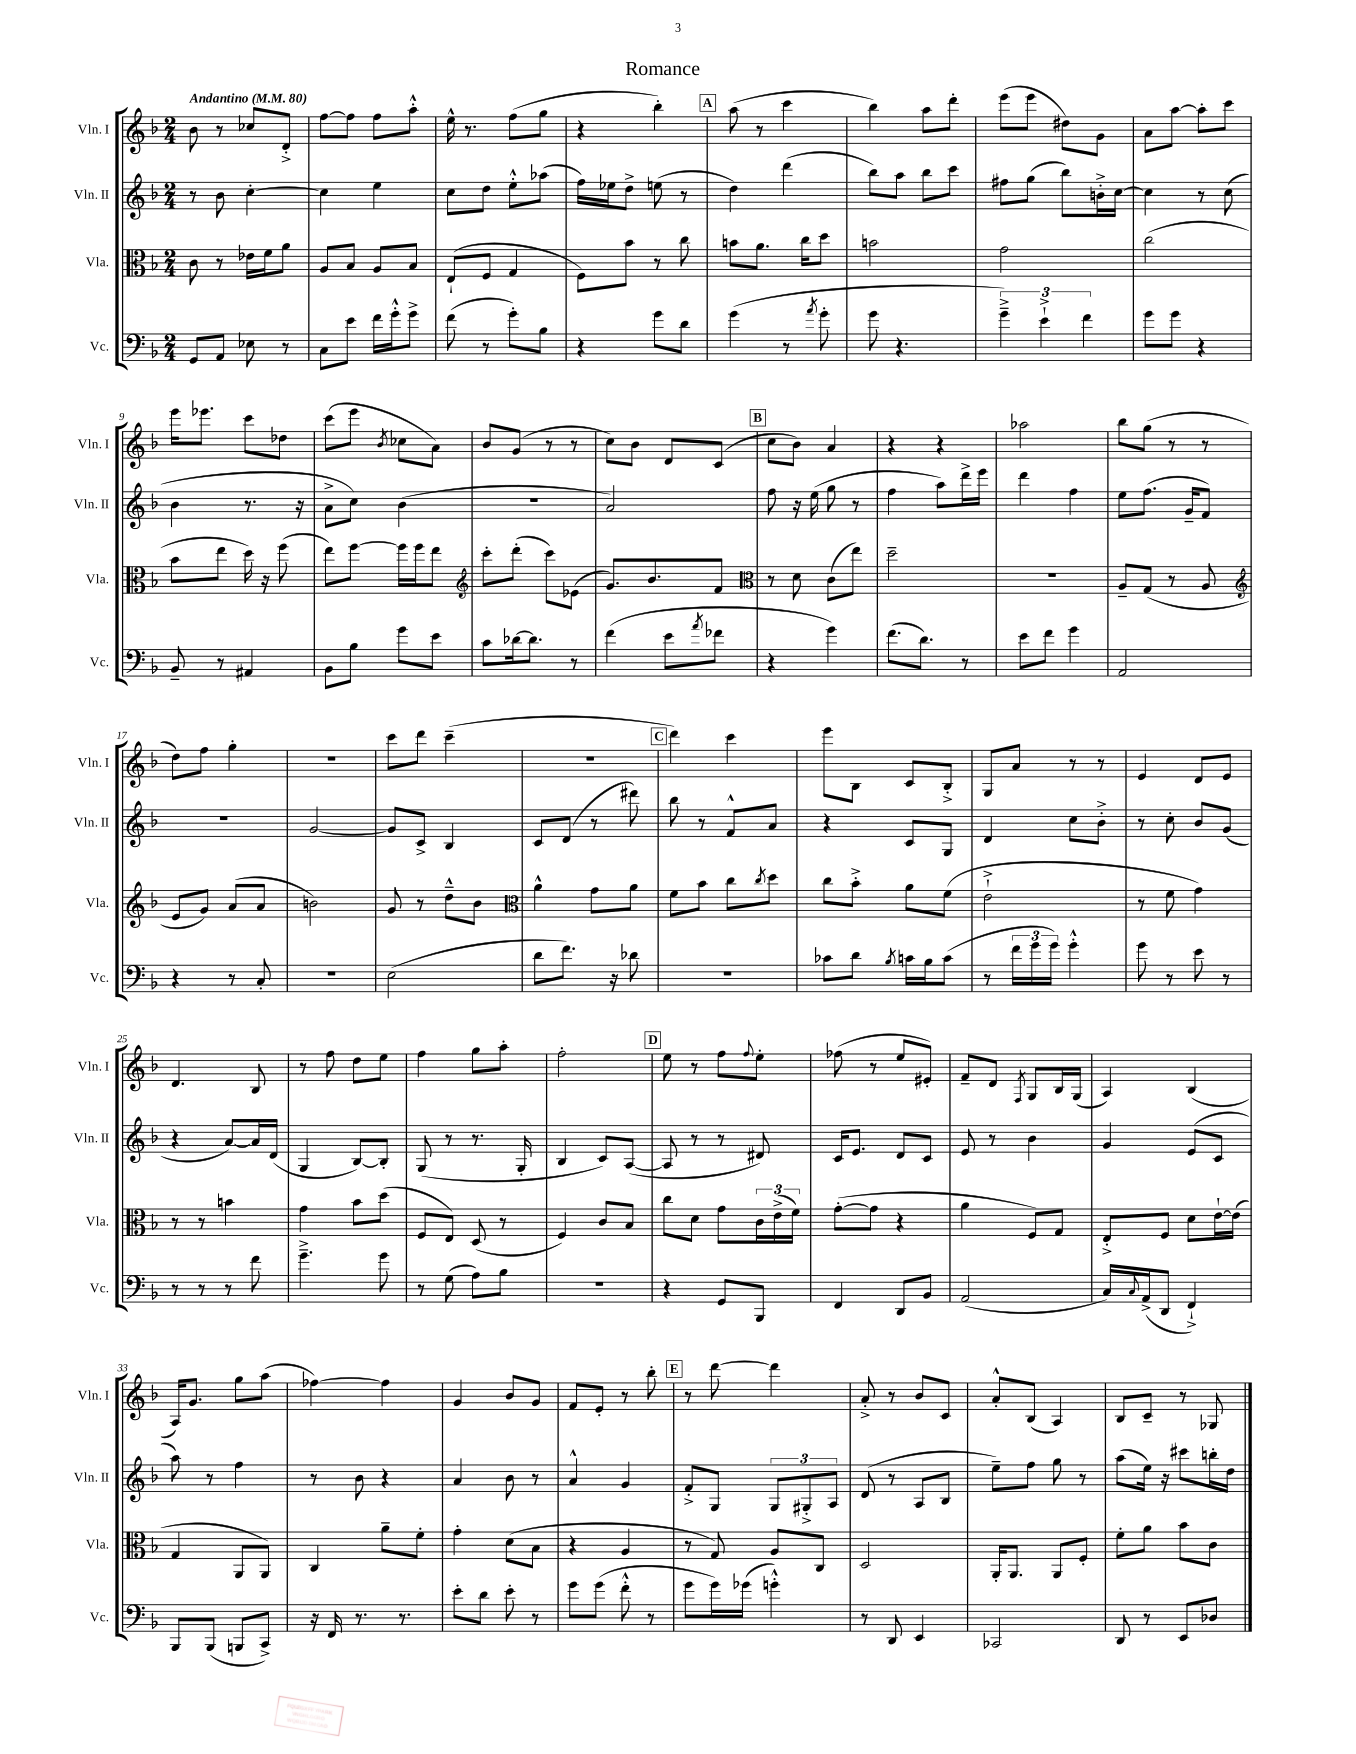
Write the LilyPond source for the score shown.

\header { title = "Romance" }
<<
\new StaffGroup <<
\new Staff = "s0" \with { instrumentName = "Vln. I" shortInstrumentName = "Vln. I" } {
    \clef treble \key f \major \numericTimeSignature \time 2/4 \tempo "Andantino" 4 = 80
    bes'8 r8 ces''8 d'8-.-> |
    f''8~ f''8 f''8 a''8-.-^ |
    e''16-^ r8. f''8( g''8 |
    r4 bes''4-.) |
    \mark \markup { \box "A" } a''8( r8 c'''4 |
    bes''4) a''8 d'''8-. |
    e'''8( e'''8 dis''8) g'8 |
    a'8 a''8~ a''8-. c'''8 |
    e'''16 ees'''8. c'''8 des''8 |
    c'''8( e'''8 \acciaccatura { bes'8 } ces''8 a'8) |
    bes'8 g'8( r8 r8 |
    c''8) bes'8 d'8 c'8( |
    \mark \markup { \box "B" } c''8 bes'8) a'4 |
    r4 r4 |
    aes''2 |
    bes''8 g''8( r8 r8 |
    d''8) f''8 g''4-. |
    R2 |
    c'''8 d'''8 c'''4--( |
    r2 |
    \mark \markup { \box "C" } d'''4) c'''4 |
    e'''8 bes8 c'8 bes8-.-> |
    g8 a'8 r8 r8 |
    e'4 d'8 e'8 |
    d'4. bes8 |
    r8 f''8 d''8 e''8 |
    f''4 g''8 a''8-. |
    f''2-. |
    \mark \markup { \box "D" } e''8 r8 f''8 \appoggiatura { f''8 } e''8-. |
    fes''8( r8 e''8 eis'8-.) |
    f'8-- d'8 \acciaccatura { f8 } g8 bes16 g16( |
    a4) bes4( |
    a16) g'8. g''8 a''8( |
    fes''4~) fes''4 |
    g'4 bes'8 g'8 |
    f'8 e'8-. r8 bes''8-. |
    \mark \markup { \box "E" } r8 d'''8~ d'''4 |
    a'8-.-> r8 bes'8 c'8 |
    a'8-.-^ bes8( a4) |
    bes8 c'8-- r8 ges8 \bar "|." |
}
\new Staff = "s1" \with { instrumentName = "Vln. II" shortInstrumentName = "Vln. II" } {
    \clef treble \key f \major \numericTimeSignature \time 2/4
    r8 bes'8 c''4~-. |
    c''4 e''4 |
    c''8 d''8 e''8-.-^ aes''8( |
    f''16) ees''16 d''8-> e''8( r8 |
    \mark \markup { \box "A" } d''4) d'''4( |
    bes''8) a''8 bes''8 c'''8 |
    fis''8 g''8( bes''8) b'16-.-> c''16~ |
    c''4 r8 c''8( |
    bes'4 r8. r16 |
    a'8-> c''8) bes'4( |
    R2 |
    a'2) |
    \mark \markup { \box "B" } f''8 r16 e''16( g''8 r8 |
    f''4 a''8) d'''16-> e'''16 |
    d'''4 f''4 |
    e''8 f''8.( g'16-- f'8) |
    R2 |
    g'2~ |
    g'8 c'8-> bes4 |
    c'8 d'8( r8 dis'''8) |
    \mark \markup { \box "C" } bes''8 r8 f'8-^ a'8 |
    r4 c'8 g8 |
    d'4 c''8 bes'8-.-> |
    r8 c''8-. bes'8 g'8( |
    r4 a'8~) a'16 d'16( |
    g4 bes8~) bes8-. |
    g8( r8 r8. g16-. |
    bes4 c'8) a8~( |
    \mark \markup { \box "D" } a8 r8 r8 dis'8) |
    c'16 e'8. d'8 c'8 |
    e'8 r8 bes'4 |
    g'4 e'8( c'8 |
    a''8) r8 f''4 |
    r8 bes'8 r4 |
    a'4 bes'8 r8 |
    a'4-^ g'4 |
    \mark \markup { \box "E" } f'8-.-> g8 \tuplet 3/2 { g8 gis8-.-> a8 } |
    d'8( r8 a8 bes8 |
    e''8--) f''8 g''8 r8 |
    a''8( e''16) r16 cis'''8 b''16-. d''16 \bar "|." |
}
\new Staff = "s2" \with { instrumentName = "Vla." shortInstrumentName = "Vla." } {
    \clef alto \key f \major \numericTimeSignature \time 2/4
    c'8 r8 ees'16 f'16 a'8 |
    a8 bes8 a8 bes8 |
    e8-!( f8 g4 |
    f8) bes'8 r8 c''8 |
    \mark \markup { \box "A" } b'8 a'8. c''16 d''8 |
    b'2 |
    g'2 |
    c''2( |
    bes'8 e''8 d''16) r16 f''8( |
    e''8) f''8~ f''16 f''16 e''8 |
    \clef treble c'''8-. d'''8-.( c'''8) ees'8( |
    g'8.) bes'8. f'8 |
    \mark \markup { \box "B" } \clef alto r8 d'8 c'8( e''8) |
    d''2-- |
    R2 |
    a8-- g8( r8 a8 |
    \clef treble e'8 g'8) a'8( a'8 |
    b'2) |
    g'8 r8 d''8---^ bes'8 |
    \clef alto a'4-^ g'8 a'8 |
    \mark \markup { \box "C" } f'8 bes'8 c''8 \acciaccatura { c''8 } d''8 |
    c''8 bes'8-.-> a'8 f'8( |
    e'2-!-> |
    r8 f'8 g'4) |
    r8 r8 b'4 |
    g'4 bes'8 d''8( |
    f8 e8) d8( r8 |
    f4) c'8 bes8 |
    \mark \markup { \box "D" } c''8 d'8 g'8 \tuplet 3/2 { c'16 e'16->( f'16) } |
    g'8~-.( g'8 r4 |
    a'4 f8) g8 |
    e8-.-> f8 d'8 e'16~-! e'16( |
    g4 a,8 a,8) |
    c4 a'8-- f'8-. |
    g'4-. d'8( bes8 |
    r4 a4 |
    \mark \markup { \box "E" } r8 g8) a8 c8 |
    d2 |
    a,16-. a,8. a,8 f8-. |
    f'8-. a'8 bes'8 c'8 \bar "|." |
}
\new Staff = "s3" \with { instrumentName = "Vc." shortInstrumentName = "Vc." } {
    \clef bass \key f \major \numericTimeSignature \time 2/4
    g,8 a,8 ees8 r8 |
    c8 e'8 f'16 g'16-.-^ g'8-> |
    f'8( r8 g'8-.) bes8 |
    r4 g'8 d'8 |
    \mark \markup { \box "A" } g'4( r8 \acciaccatura { a'8 } g'8-. |
    g'8 r4. |
    \tuplet 3/2 { g'4--->) e'4-!-> f'4 } |
    g'8 g'8 r4 |
    bes,8-- r8 ais,4 |
    bes,8 bes8 g'8 e'8 |
    c'8 des'16~ des'8. r8 |
    f'4( e'8 \acciaccatura { a'8 } fes'8 |
    \mark \markup { \box "B" } r4 g'4) |
    f'8.( d'8.) r8 |
    e'8 f'8 g'4 |
    a,2 |
    r4 r8 c8-. |
    R2 |
    e2( |
    d'8 f'8.) r16 des'8 |
    \mark \markup { \box "C" } R2 |
    ces'8 d'8 \acciaccatura { bes8 } c'16 bes16 c'8( |
    r8 \tuplet 3/2 { f'16 g'16 g'16) } g'4-.-^ |
    g'8 r8 e'8 r8 |
    r8 r8 r8 f'8 |
    g'4.---> g'8 |
    r8 g8( a8) bes8 |
    R2 |
    \mark \markup { \box "D" } r4 g,8 bes,,8 |
    f,4 d,8 bes,8 |
    a,2( |
    c16) \appoggiatura { c8 } a,16->( d,8 f,4-!->) |
    bes,,8 bes,,8( b,,8 c,8->) |
    r16 f,16 r8. r8. |
    e'8-. d'8 e'8-. r8 |
    g'8 g'8( f'8-.-^ r8 |
    \mark \markup { \box "E" } g'8 g'16) ges'16( g'4-.-^) |
    r8 d,8 e,4 |
    ces,2 |
    d,8 r8 e,8 des8 \bar "|." |
}
>>
>>
